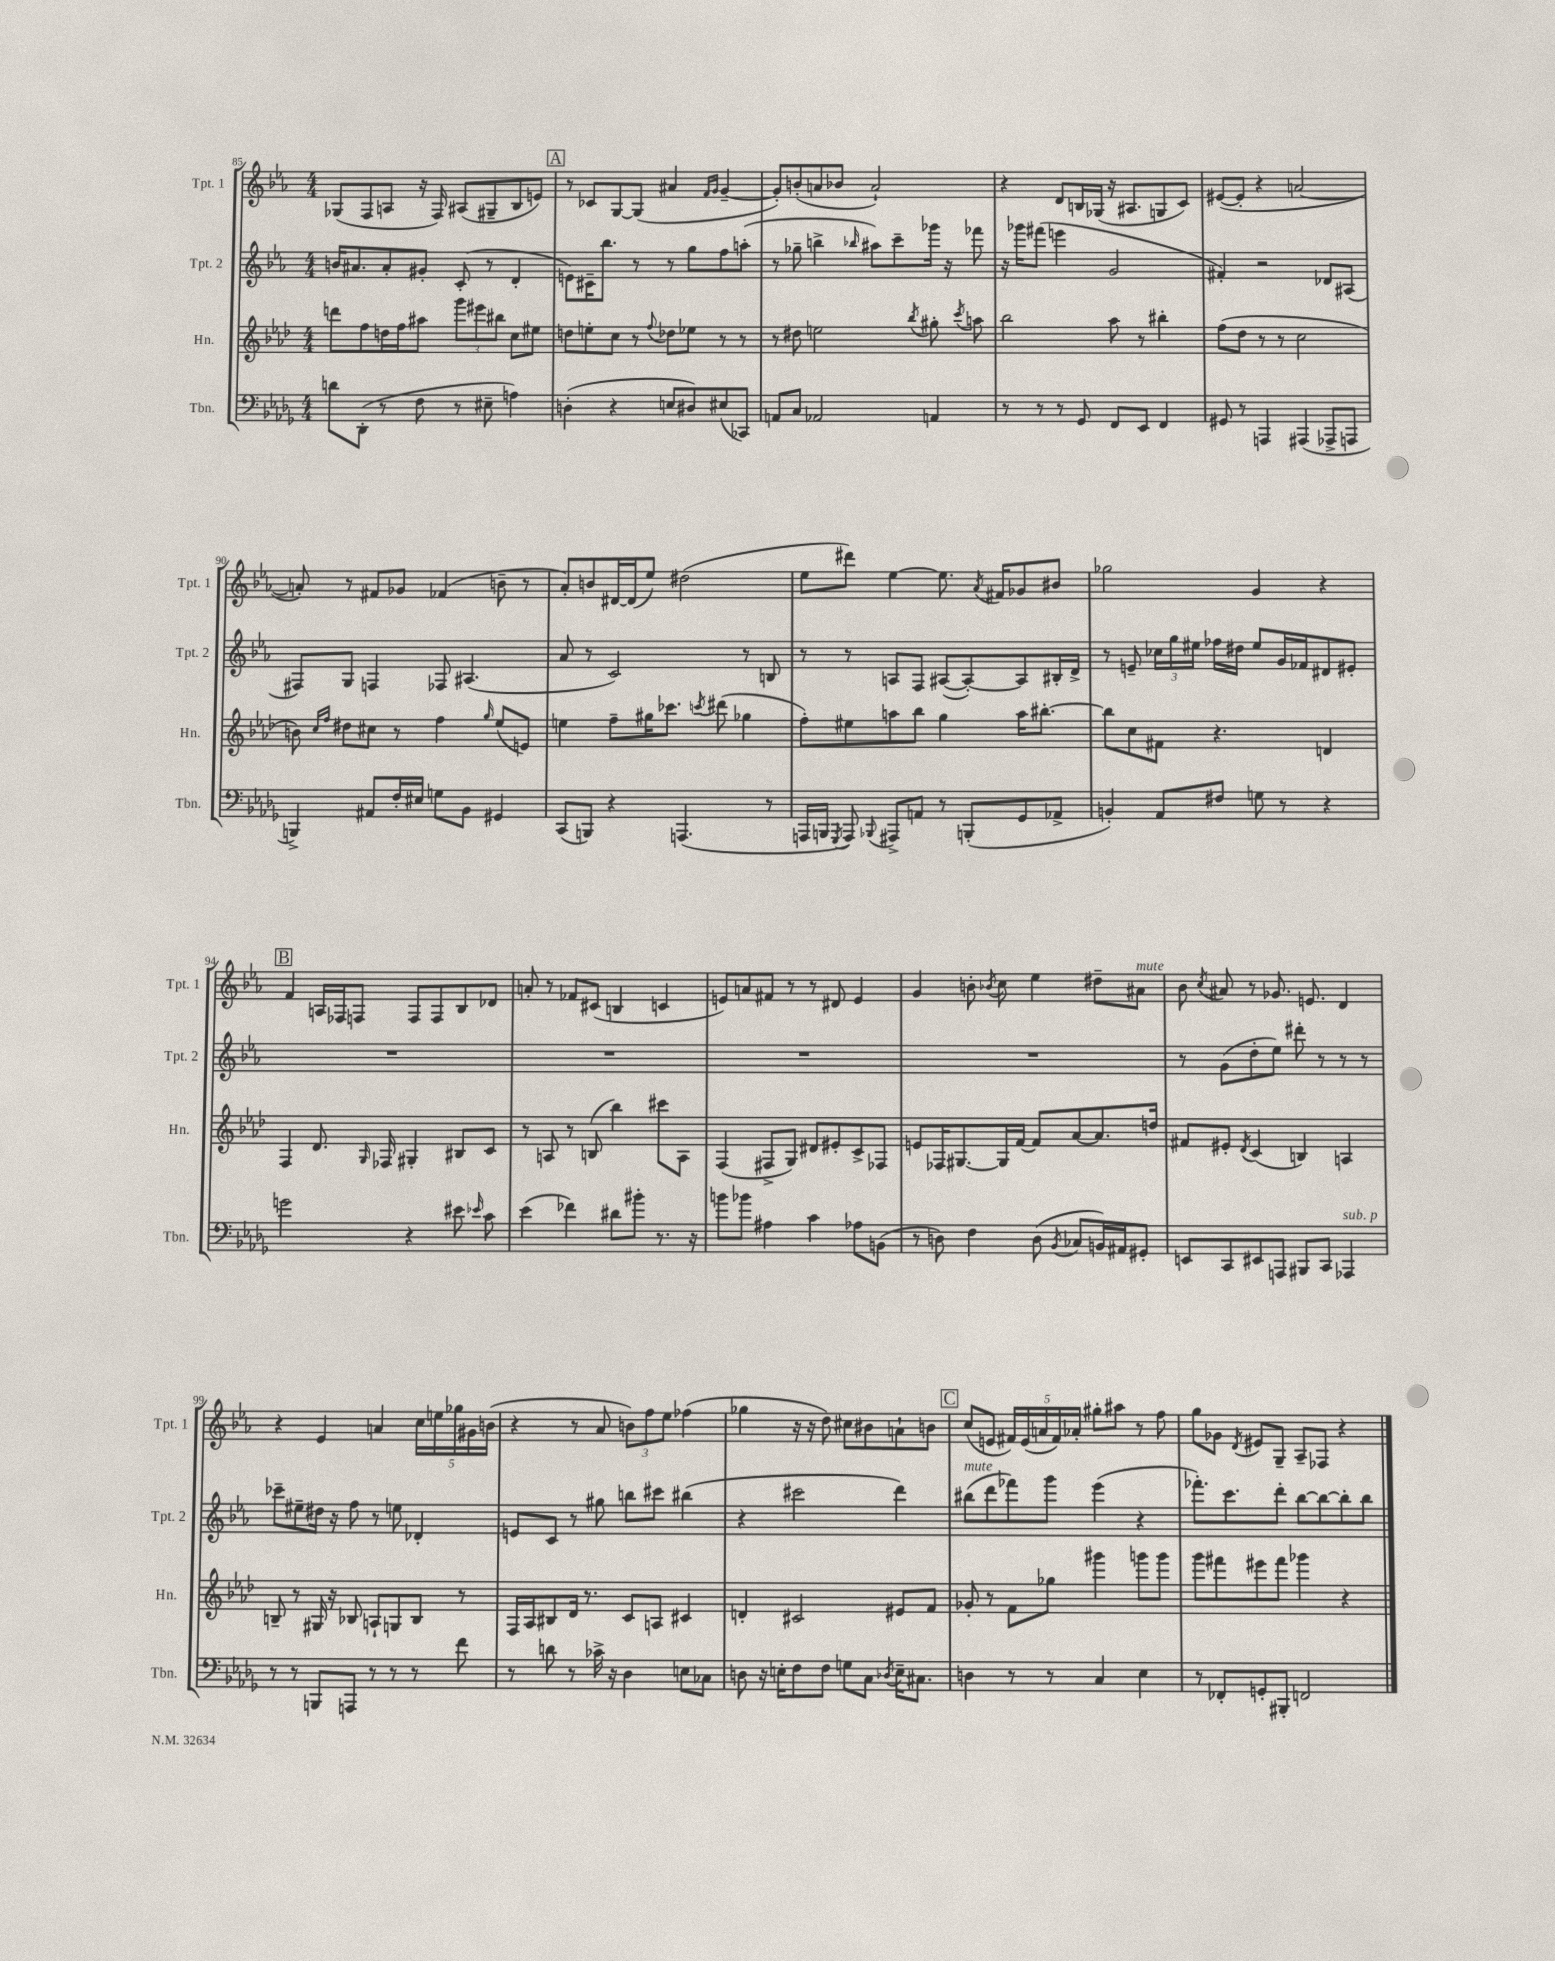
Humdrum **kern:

**kern	**kern	**kern	**kern
*staff4	*staff3	*staff2	*staff1
*clefF4	*clefG2	*clefG2	*clefG2
*k[b-e-a-d-g-]	*k[b-e-a-d-]	*k[b-e-a-]	*k[b-e-a-]
*M4/4	*M4/4	*M4/4	*M4/4
8d	8ddd	16b	(8G-
.	.	8.a#	.
(8DD-'	8ff	.	8F
8r	16dd	8a#'	8A
.	16ff	.	.
8F	8aa#	8g#'	16r
.	.	.	16F)
8r	12ggg	(8c'	(8A#
.	12eee#	.	.
8E#~	.	8r	8G#~
.	12bb#	.	.
4A)	8cc	4d'	8B-
.	8ee#	.	8e)
=	=	=	=
(4D'	8dd	8e)	8r
.	8ee'	16c#~	8c-
.	.	8.bb-	.
4r	8cc	.	[8G
.	8r	8r	(8G]
.	8qqff	.	.
8E	8dd-	8r	4a#
8D#)	8ee-	8gg	.
.	.	.	16qqf
.	.	.	16qqg
(8E#	8r	8ff	[4g~
8CC-)	8r	(8aa'	.
=	=	=	=
8AA	8r	8r	8g'])
8C	8dd#	8gg-~	(8b'
2AA-	2ee	4bb^	8a
.	.	.	8b-
.	.	16qqbb-	.
.	.	8aa#)	2a`)
.	.	8ccc~	.
.	8qbb-	.	.
4AA	8gg#'	16ggg-	.
.	.	16r	.
.	8qccc	.	.
.	8aa	8fff-	.
=	=	=	=
8r	2bb-	16r	4r
.	.	16ggg-	.
8r	.	(8fff#	.
8r	.	4eee	8d
8GG-	.	.	16B
.	.	.	(16G-
8FF	8aa-	2g	16r
.	.	.	8.A#
8EE-	8r	.	.
4FF	4bb#'	.	8G
.	.	.	8c)
=	=	=	=
8GG#	(8ff	4f#')	([8e#
8r	8dd-	.	8e#']
4AAA	8r	2r	4r
.	8r	.	.
(4AAA#	2cc	.	[2a
8AAA-^	.	8d-	.
8AAA	.	(8A#	.
=	=	=	=
4BBB^)	8b)	8F#)	8a'])
.	16qqcc	.	.
.	16qqff	.	.
.	8dd#	8G	8r
8AA#	8cc#	4F	8f#
16F'	8r	.	8g-
16E#	.	.	.
8G	4ff	8F-	(4f-
8BB-	.	(4.A#	.
.	16qqgg	.	.
4GG#	(8ee-	.	8b~
.	8e)	.	8r
=	=	=	=
(8CC	4ee	8a-	8a-')
8BBB)	.	8r	8b
4r	8ff~	2c)	[16d#
.	.	.	(16d#]
.	16gg#	.	8ee-)
.	8.ccc-	.	.
(4.AAA	.	.	(2dd#
.	8qccc	.	.
.	(8ddd#	.	.
.	4gg-	8r	.
8r	.	8B	.
=	=	=	=
16AAA	8ff')	8r	8ee-
16BBB	.	.	.
8qGGG-	.	.	.
8AAA)	8ee#	8r	8ddd#)
8qqBBB-	.	.	.
8AAA#^	8aa	8A	[4ee-
8AA	8bb-	8F	.
8r	4gg	([8A#	8.ee-]
(8BBB'	.	8A#'_)	.
.	.	.	8qa-
.	.	.	16f#
8GG-	16aa	8A#]	8g-
.	[8.bb#'	.	.
8AA-^	.	16B#'	8b#
.	.	16d^	.
=	=	=	=
4BB')	8bb#]	8r	2gg-
.	8cc	8e~	.
8AA-	8f#	24cc-	.
.	.	24gg	.
.	.	24ee#	.
8F#	4.r	16ff-	.
.	.	16dd#	.
8G	.	8ee#	4g
8r	.	16g	.
.	.	16f-	.
4r	4d	8d#	4r
.	.	8e#'	.
=	=	=	=
2g	4F	1r	4f
.	8.d-	.	16A
.	.	.	16F-
.	.	.	8F
.	16qqG	.	.
.	16F-	.	.
4r	4G#'	.	8F
.	.	.	8F
8e#	8B#	.	8B-
16qqe-	.	.	.
8c	8c	.	8d-
=	=	=	=
(4e-	8r	1r	8a'
.	8A	.	8r
4f-)	8r	.	8f-
.	(8B	.	(8c#
8d#	4bb-)	.	4B
8b#'	.	.	.
8.r	8ccc#	.	4c
.	8A	.	.
16r	.	.	.
=	=	=	=
8b	(4F	1r	8e)
8b-	.	.	8a
4A#	8F#^	.	8f#
.	8G)	.	8r
4c	8d#	.	8r
.	8e#'	.	8d#
8A-	8c^	.	4e
(8BB	8F-	.	.
=	=	=	=
8r	8e	1r	4g
8D)	16F-	.	.
.	[8.G#	.	.
4F	.	.	8b'
.	.	.	8qb-
.	16G#]	.	8cc
.	[16f	.	.
(8D	8f]	.	4ee-
8qBB-	.	.	.
8C-	[8a-	.	.
16BB)	8.a-]	.	8dd#~
16AA#	.	.	.
8GG#'	.	.	8a#
.	16dd	.	.
=	=	=	=
8EE	8f#	8r	8b-
.	.	.	8qcc
8CC	8e#'	(8g	8a#
.	8qd-	.	.
8EE#	(4c	8dd'	8r
8AAA	.	8ee-)	8.g-
8BBB#	4B)	8ddd#'	.
.	.	.	8.e
8CC	.	8r	.
4AAA-	4A	8r	4d
.	.	8r	.
=	=	=	=
8r	8B~	8ccc-~	4r
8r	8r	8ee#~	.
8BBB	16G#	16dd#	4e-
.	16r	16r	.
8AAA	8B-	8ff	.
8r	8A`	8r	4a
8r	8G	8ee	.
8r	8B-	4d-'	20cc
.	.	.	20ee
.	.	.	20gg-
8f	8r	.	.
.	.	.	20g#
.	.	.	(20b
=	=	=	=
8r	16F	8e	4r
.	16A-	.	.
8d	8B#	8c	.
8r	16d-	8r	8r
.	8.r	.	.
16c-^	.	8gg#	8a-
16r	.	.	.
4D-	8c	8bb	12b)
.	.	.	12ff
.	8A	8ccc#	.
.	.	.	12ee-
8E	4c#	(4bb#	(4ff-
8C-	.	.	.
=	=	=	=
8D	4d'	4r	4gg-
16r	.	.	.
16E'	.	.	.
8F	2c#	2ccc#	16r
.	.	.	16r
8F	.	.	8dd)
8G	.	.	8cc#
8C	.	.	8b#
8qD-	.	.	.
16E~	8e#	4ddd)	8a`
8.C#	.	.	.
.	8f	.	8b
=	=	=	=
4D	8g-'	(8bb#	(8cc
.	8r	8ddd	8e
8r	8f	8fff-)	20f#)
.	.	.	(20e
.	.	.	20a
8r	8gg-	8ggg	.
.	.	.	20f#)
.	.	.	20a-'
4C	4ggg#	(4eee-	8gg#'
.	.	.	8aa#
4E-	8ggg	4r	8r
.	8ggg	.	8ff
=	=	=	=
8r	8ggg	8.fff-')	8gg
8FF-'	8fff#	.	8g-
.	.	8.ccc	.
.	.	.	8qd
8GG'	8eee#	.	8e#
8BBB#'	8fff#	8ddd'	8G~
2FF	4ggg-	[8bb-	8A-~
.	.	8bb-_	8F-
.	4r	8bb-']	4r
.	.	8bb-	.
==	==	==	==
*-	*-	*-	*-
